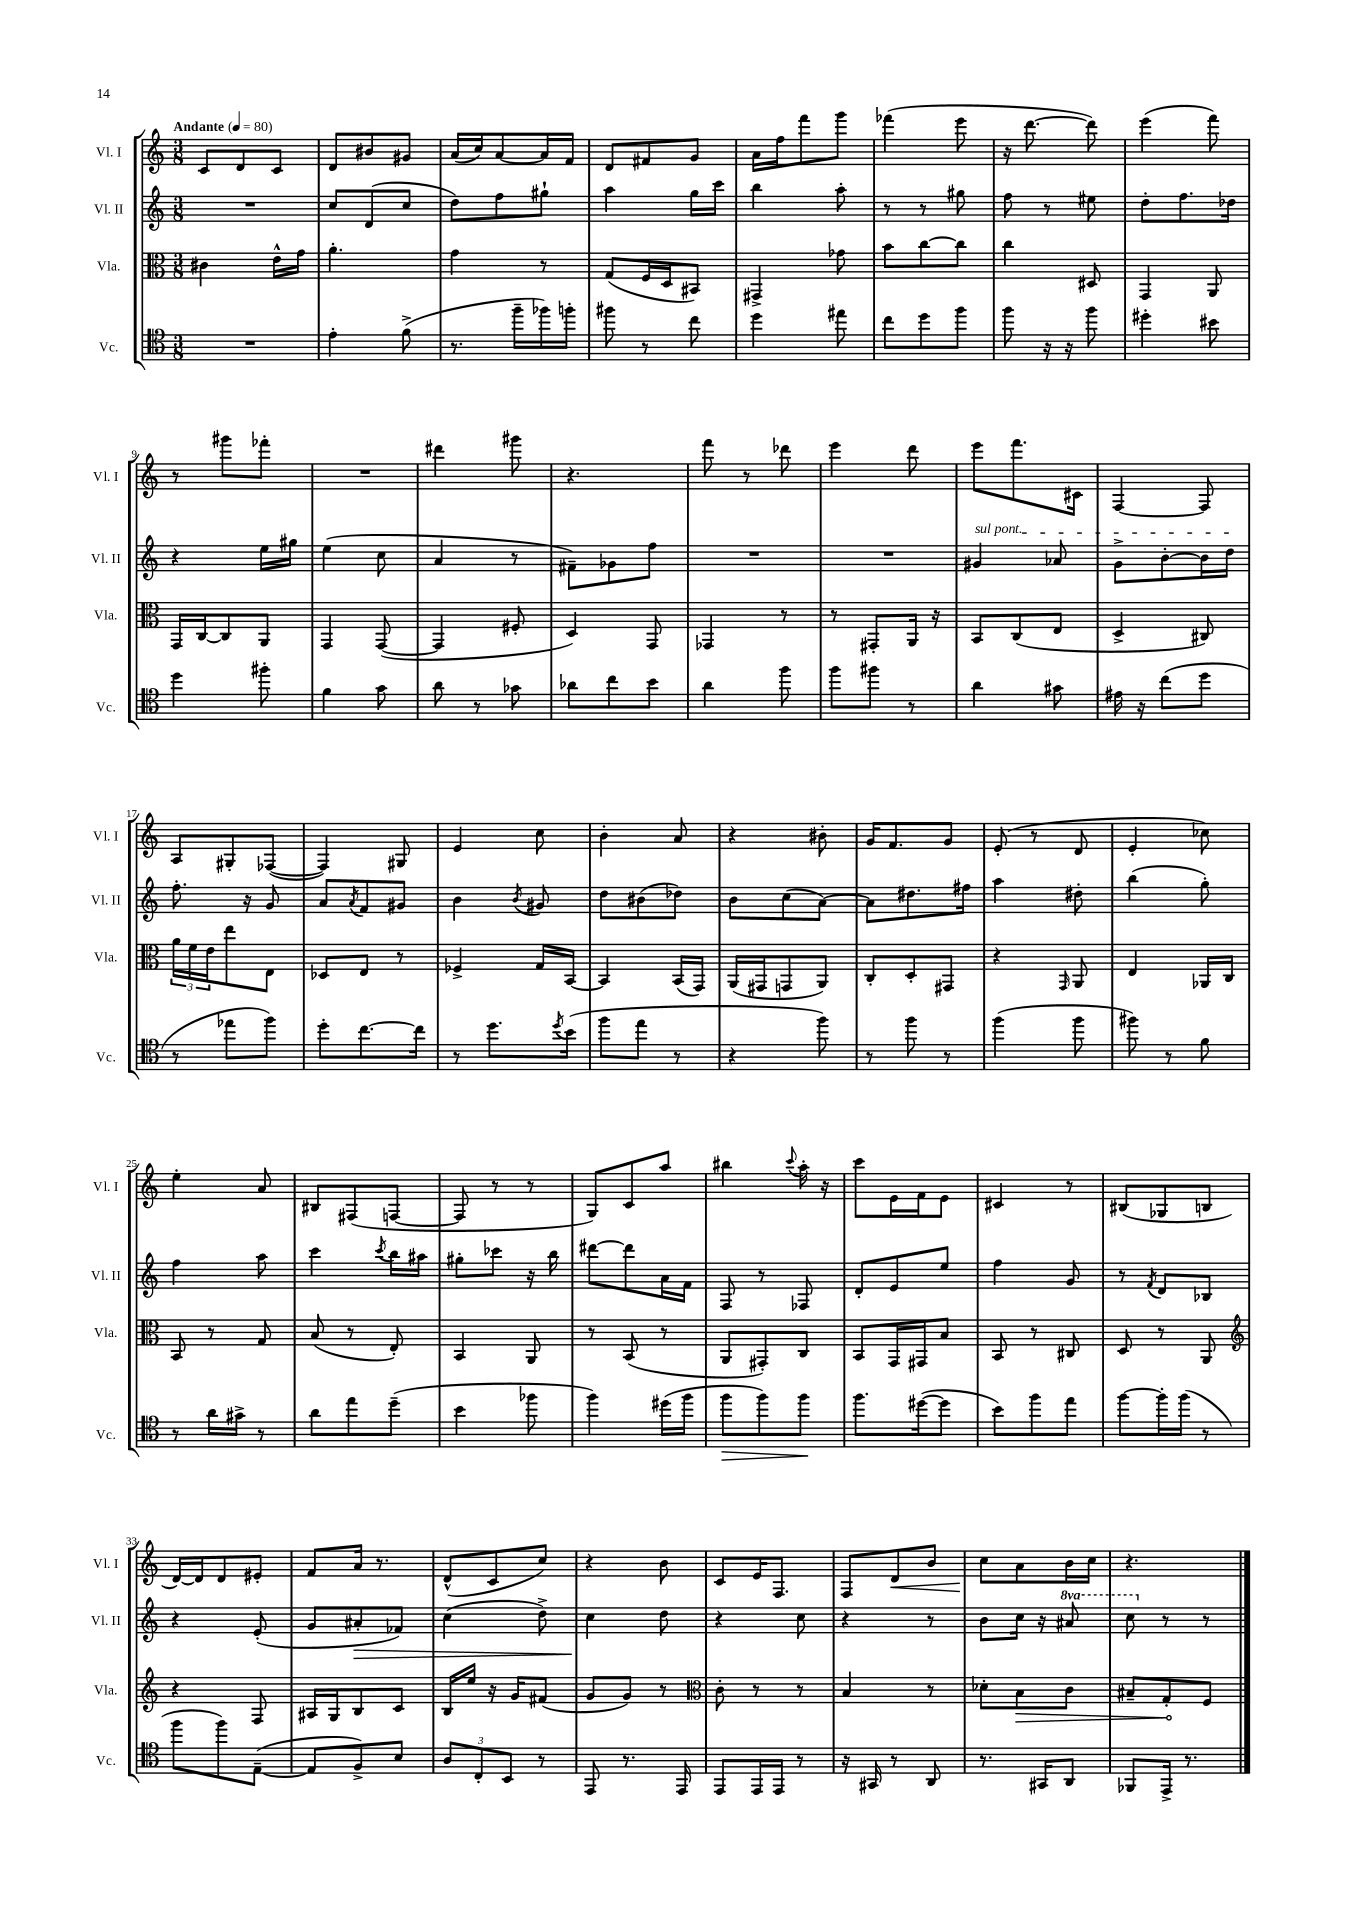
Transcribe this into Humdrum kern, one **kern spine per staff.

**kern	**dynam	**kern	**dynam	**kern	**dynam	**kern	**dynam
*part4	*part4	*part3	*part3	*part2	*part2	*part1	*part1
*staff4	*staff4	*staff3	*staff3	*staff2	*staff2	*staff1	*staff1
*I"Vc.	*	*I"Vla.	*	*I"Vl. II	*	*I"Vl. I	*
*I'Vc.	*	*I'Vla.	*	*I'Vl. II	*	*I'Vl. I	*
*clefC4	*	*clefC3	*	*clefG2	*	*clefG2	*
*k[]	*	*k[]	*	*k[]	*	*k[]	*
*M3/8	*	*M3/8	*	*M3/8	*	*M3/8	*
*MM80	*	*MM80	*	*MM80	*	*MM80	*
=1	=1	=1	=1	=1	=1	=1	=1
!	!	!	!	!	!	!LO:TX:a:B:t=Andante	!
4.r	.	4c#X\	.	4.r	.	8c/L	.
.	.	.	.	.	.	8d/	.
.	.	16e^^\LL	.	.	.	8c/J	.
.	.	16g\JJ	.	.	.	.	.
=2	=2	=2	=2	=2	=2	=2	=2
4e'\	.	4.a'\	.	8cc/L	.	8d/L	.
.	.	.	.	(8d/	.	8b#X/	.
(8f^\	.	.	.	8cc/J	.	8g#X/J	.
=3	=3	=3	=3	=3	=3	=3	=3
8.r	.	4g\	.	8dd\L)	.	(16a/LL	.
.	.	.	.	.	.	16cc/J)	.
.	.	.	.	8ff\	.	[8a/	.
16ff~\LL	.	.	.	.	.	.	.
16ff-X\)	.	8r	.	8gg#X`\J	.	16a/L]	.
16ffn'\JJ	.	.	.	.	.	16f/JJ	.
=4	=4	=4	=4	=4	=4	=4	=4
8ff#X\	.	(8G/L	.	4aa\	.	8d/L	.
8r	.	16F/L	.	.	.	8f#X/	.
.	.	16D/J	.	.	.	.	.
8cc\	.	8BB#X/J)	.	16gg\LL	.	8g/J	.
.	.	.	.	16ccc\JJ	.	.	.
=5	=5	=5	=5	=5	=5	=5	=5
4dd\	.	4GG#X^/	.	4bb\	.	16a\LL	.
.	.	.	.	.	.	16ff\J	.
.	.	.	.	.	.	8fff\	.
8ee#X\	.	8g-X\	.	8aa'\	.	8ggg\J	.
=6	=6	=6	=6	=6	=6	=6	=6
8cc\L	.	8b\L	.	8r	.	(4fff-X\	.
8dd\	.	[8cc\	.	8r	.	.	.
8ff\J	.	8cc\J]	.	8gg#X\	.	8eee\	.
=7	=7	=7	=7	=7	=7	=7	=7
8ff\	.	4cc\	.	8ff\	.	16r	.
.	.	.	.	.	.	[8.ddd\	.
16r	.	.	.	8r	.	.	.
16r	.	.	.	.	.	.	.
8ff\	.	8D#X/	.	8ee#X\	.	8ddd\])	.
=8	=8	=8	=8	=8	=8	=8	=8
4dd#X'\	.	4GG/	.	8dd'\L	.	(4eee\	.
.	.	.	.	8.ff\	.	.	.
8b#X\	.	8AA/	.	.	.	8fff\)	.
.	.	.	.	16dd-X\Jk	.	.	.
!!LO:LB:g=z
=9	=9	=9	=9	=9	=9	=9	=9
4dd\	.	16GG/LL	.	4r	.	8r	.
.	.	[16C/J	.	.	.	.	.
.	.	8C/]	.	.	.	8ggg#X\L	.
8ff#X'\	.	8AA/J	.	16ee\LL	.	8fff-X'\J	.
.	.	.	.	16gg#X\JJ	.	.	.
=10	=10	=10	=10	=10	=10	=10	=10
4f\	.	4GG/	.	(4ee\	.	4.r	.
8g\	.	([8GG/	.	8cc\	.	.	.
=11	=11	=11	=11	=11	=11	=11	=11
8a\	.	4GG/]	.	4a/	.	4ddd#X\	.
8r	.	.	.	.	.	.	.
8g-X\	.	8F#X'/	.	8r	.	8ggg#X\	.
=12	=12	=12	=12	=12	=12	=12	=12
8a-X\L	.	4D/)	.	8f#X~\L)	.	4.r	.
8cc\	.	.	.	8g-X\	.	.	.
8b\J	.	8GG/	.	8ff\J	.	.	.
=13	=13	=13	=13	=13	=13	=13	=13
4a\	.	4GG-X/	.	4.r	.	8fff\	.
.	.	.	.	.	.	8r	.
8ff\	.	8r	.	.	.	8ddd-X\	.
=14	=14	=14	=14	=14	=14	=14	=14
8ff\L	.	8r	.	4.r	.	4eee\	.
8ff#X\J	.	8GG#X'/L	.	.	.	.	.
8r	.	16AA/Jk	.	.	.	8ddd\	.
.	.	16r	.	.	.	.	.
=15	=15	=15	=15	=15	=15	=15	=15
!	!	!	!	!LO:TX:a:i:t=sul pont.	!	!	!
4a\	.	8BB/L	.	4g#X/	.	8eee\L	.
.	.	(8C/	.	.	.	8.fff\	.
8g#X\	.	8E/J	.	8a-X/	.	.	.
.	.	.	.	.	.	16c#X\Jk	.
=16	=16	=16	=16	=16	=16	=16	=16
16e#X\	.	4D^/	.	8g^\L	.	[4F/	.
16r	.	.	.	.	.	.	.
(8cc\L	.	.	.	[8b'\	.	.	.
8dd\J	.	8C#X/)	.	16b\L]	.	8F/]	.
.	.	.	.	16dd\JJ	.	.	.
!!LO:LB:g=z
=17	=17	=17	=17	=17	=17	=17	=17
8r	.	24a\LL	.	8.ff'\	.	8A/L	.
.	.	24f\	.	.	.	.	.
.	.	24e\J	.	.	.	.	.
8ee-X\L	.	8ee\	.	.	.	8G#X'/	.
.	.	.	.	16r	.	.	.
8ff\J)	.	8E\J	.	8g/	.	([8F-X/J	.
=18	=18	=18	=18	=18	=18	=18	=18
8dd'\L	.	8D-X/L	.	8a/L	.	4F-/])	.
.	.	.	.	8qa/	.	.	.
[8.cc\	.	8E/J	.	8f/	.	.	.
.	.	8r	.	8g#X/J	.	8G#X/	.
16cc\Jk]	.	.	.	.	.	.	.
=19	=19	=19	=19	=19	=19	=19	=19
8r	.	4F-X^/	.	4b\	.	4e/	.
8.dd\L	.	.	.	.	.	.	.
.	.	.	.	8qb/	.	.	.
.	.	16G/LL	.	8g#X/	.	8cc\	.
8qdd/	.	.	.	.	.	.	.
(16b\Jk	.	[16BB/JJ	.	.	.	.	.
=20	=20	=20	=20	=20	=20	=20	=20
8ff\L	.	4BB/]	.	8dd\L	.	4b'\	.
8ee\J	.	.	.	(8b#X\	.	.	.
8r	.	(16BB/LL	.	8dd-X\J)	.	8a/	.
.	.	16GG/JJ)	.	.	.	.	.
=21	=21	=21	=21	=21	=21	=21	=21
4r	.	(16AA/LL	.	8b\L	.	4r	.
.	.	16GG#X/J	.	.	.	.	.
.	.	8GGn/	.	(8cc\	.	.	.
8ff\)	.	8AA/J)	.	[8a\J)	.	8b#X'\	.
=22	=22	=22	=22	=22	=22	=22	=22
8r	.	8C'/L	.	8a\L]	.	16g/KL	.
.	.	.	.	.	.	8.f/	.
8ff\	.	8D'/	.	8.dd#X\	.	.	.
8r	.	8GG#X/J	.	.	.	8g/J	.
.	.	.	.	16ff#X\Jk	.	.	.
=23	=23	=23	=23	=23	=23	=23	=23
(4ff\	.	4r	.	4aa\	.	(8e'/	.
.	.	.	.	.	.	8r	.
.	.	16qqGG/	.	.	.	.	.
8ff\	.	8AA/	.	8dd#X'\	.	8d/	.
=24	=24	=24	=24	=24	=24	=24	=24
8ff#X\)	.	4E/	.	(4bb\	.	4e'/	.
8r	.	.	.	.	.	.	.
8f\	.	16AA-X/LL	.	8gg'\)	.	8cc-X\)	.
.	.	16C/JJ	.	.	.	.	.
!!LO:LB:g=z
=25	=25	=25	=25	=25	=25	=25	=25
8r	.	8BB/	.	4ff\	.	4ee'\	.
16a\LL	.	8r	.	.	.	.	.
16g#X^\JJ	.	.	.	.	.	.	.
8r	.	8G/	.	8aa\	.	8a/	.
=26	=26	=26	=26	=26	=26	=26	=26
8a\L	.	(8B/	.	4ccc\	.	8B#X/L	.
8ee\	.	8r	.	.	.	(8F#X/	.
.	.	.	.	8qccc/	.	.	.
(8dd~\J	.	8E'/)	.	16bb\LL	.	[8Fn/J	.
.	.	.	.	16aa#X\JJ	.	.	.
=27	=27	=27	=27	=27	=27	=27	=27
4b\	.	4BB/	.	8gg#X'\L	.	8F/]	.
.	.	.	.	8ccc-X\J	.	8r	.
8ff-X\	.	8AA/	.	16r	.	8r	.
.	.	.	.	16bb\	.	.	.
=28	=28	=28	=28	=28	=28	=28	=28
4ff\)	.	8r	.	[8ddd#X\L	.	8G/L)	.
.	.	(8BB/	.	8ddd#\]	.	8c/	.
(16dd#X\LL	.	8r	.	16a\L	.	8aa/J	.
16ff\JJ	.	.	.	16f\JJ	.	.	.
=29	=29	=29	=29	=29	=29	=29	=29
!	!LO:HP:b	!	!	!	!	!	!
8ff\L	>	8AA/L	.	8F/	.	4bb#X\	.
8ff\)	.	8GG#X'/)	.	8r	.	.	.
.	.	.	.	.	.	8qqccc/	.
8ff\J	.	8C/J	.	8F-X/	.	16aa'\	.
.	.	.	.	.	.	16r	.
.	]	.	.	.	.	.	.
=30	=30	=30	=30	=30	=30	=30	=30
8.ff\L	.	8BB/L	.	8d'/L	.	8ccc\L	.
.	.	16GG/L	.	8e/	.	16e\L	.
([16dd#X\k	.	16GG#X/J	.	.	.	16f\J	.
8dd#\J]	.	8B/J	.	8ee/J	.	8e\J	.
=31	=31	=31	=31	=31	=31	=31	=31
8b\L)	.	8BB/	.	4ff\	.	4c#X/	.
8ff\	.	8r	.	.	.	.	.
8ee\J	.	8C#X/	.	8g/	.	8r	.
=32	=32	=32	=32	=32	=32	=32	=32
[8ff\L	.	8D/	.	8r	.	(8B#X/L	.
.	.	.	.	8qf/	.	.	.
16ff'\L]	.	8r	.	8d/L	.	8G-X/	.
(16ff\JJ	.	.	.	.	.	.	.
8r	.	8AA/	.	8B-X/J	.	8Bn/J	.
!!LO:LB:g=z
=33	=33	=33	=33	=33	=33	=33	=33
*	*	*clefG2	*	*	*	*	*
8ff\L	.	4r	.	4r	.	[16d/LL)	.
.	.	.	.	.	.	16d/J]	.
8ff\)	.	.	.	.	.	8d/	.
([8E~\J	.	8F/	.	(8e'/	.	8e#X'/J	.
=34	=34	=34	=34	=34	=34	=34	=34
8E/L]	.	16A#X/LL	.	8g/L	.	8f/L	.
.	.	16G/J	.	.	.	.	.
!	!	!	!	!	!LO:HP:b	!	!
8F^/)	.	8B/	.	8a#X'/	>	16a/Jk	.
.	.	.	.	.	.	8.r	.
8B/J	.	8c/J	.	8f-X/J)	.	.	.
=35	=35	=35	=35	=35	=35	=35	=35
12A/L	.	16B/LL	.	(4cc\	.	(8d^^/L	.
.	.	16ee/JJ	.	.	.	.	.
12C'/	.	.	.	.	.	.	.
.	.	16r	.	.	.	8c/	.
12BB/J	.	.	.	.	.	.	.
.	.	16g/KL	.	.	.	.	.
8r	.	(8f#X/J	.	8dd^\)	.	8cc/J)	.
=36	=36	=36	=36	=36	=36	=36	=36
8EE/	.	8g/L	.	4cc\	.	4r	.
8.r	.	8g/J)	.	.	.	.	.
.	.	8r	.	8dd\	]	8b\	.
16EE/	.	.	.	.	.	.	.
=37	=37	=37	=37	=37	=37	=37	=37
*	*	*clefC3	*	*	*	*	*
8EE/L	.	8c'\	.	4r	.	8c/L	.
16EE/L	.	8r	.	.	.	16e/K	.
16EE/JJ	.	.	.	.	.	8.F/J	.
8r	.	8r	.	8cc\	.	.	.
=38	=38	=38	=38	=38	=38	=38	=38
16r	.	4B/	.	4r	.	8F/L	.
16GG#X/	.	.	.	.	.	.	.
!	!	!	!	!	!	!	!LO:HP:b
8r	.	.	.	.	.	8d/	<
8AA/	.	8r	.	8r	.	8b/J	.
=39	=39	=39	=39	=39	=39	=39	=39
8.r	.	8d-X'\L	.	8b\L	.	8cc\L	.
!	!	!	!LO:HP:b	!	!	!	!
.	.	8B\	>	16cc\Jk	.	8a\	[
16GG#X/KL	.	.	.	16r	.	.	.
*	*	*	*	*8va	*	*	*
8AA/J	.	8c\J	.	8aa#X/	.	16b\L	.
.	.	.	.	.	.	16cc\JJ	.
=40	=40	=40	=40	=40	=40	=40	=40
8FF-X/L	.	8B#X~/L	.	8ccc\	.	4.r	.
*	*	*	*	*X8va	*	*	*
16EE^/Jk	.	8G'/	.	8r	.	.	.
8.r	.	.	.	.	.	.	.
.	.	8F/J	]	8r	.	.	.
==	==	==	==	==	==	==	==
*-	*-	*-	*-	*-	*-	*-	*-
